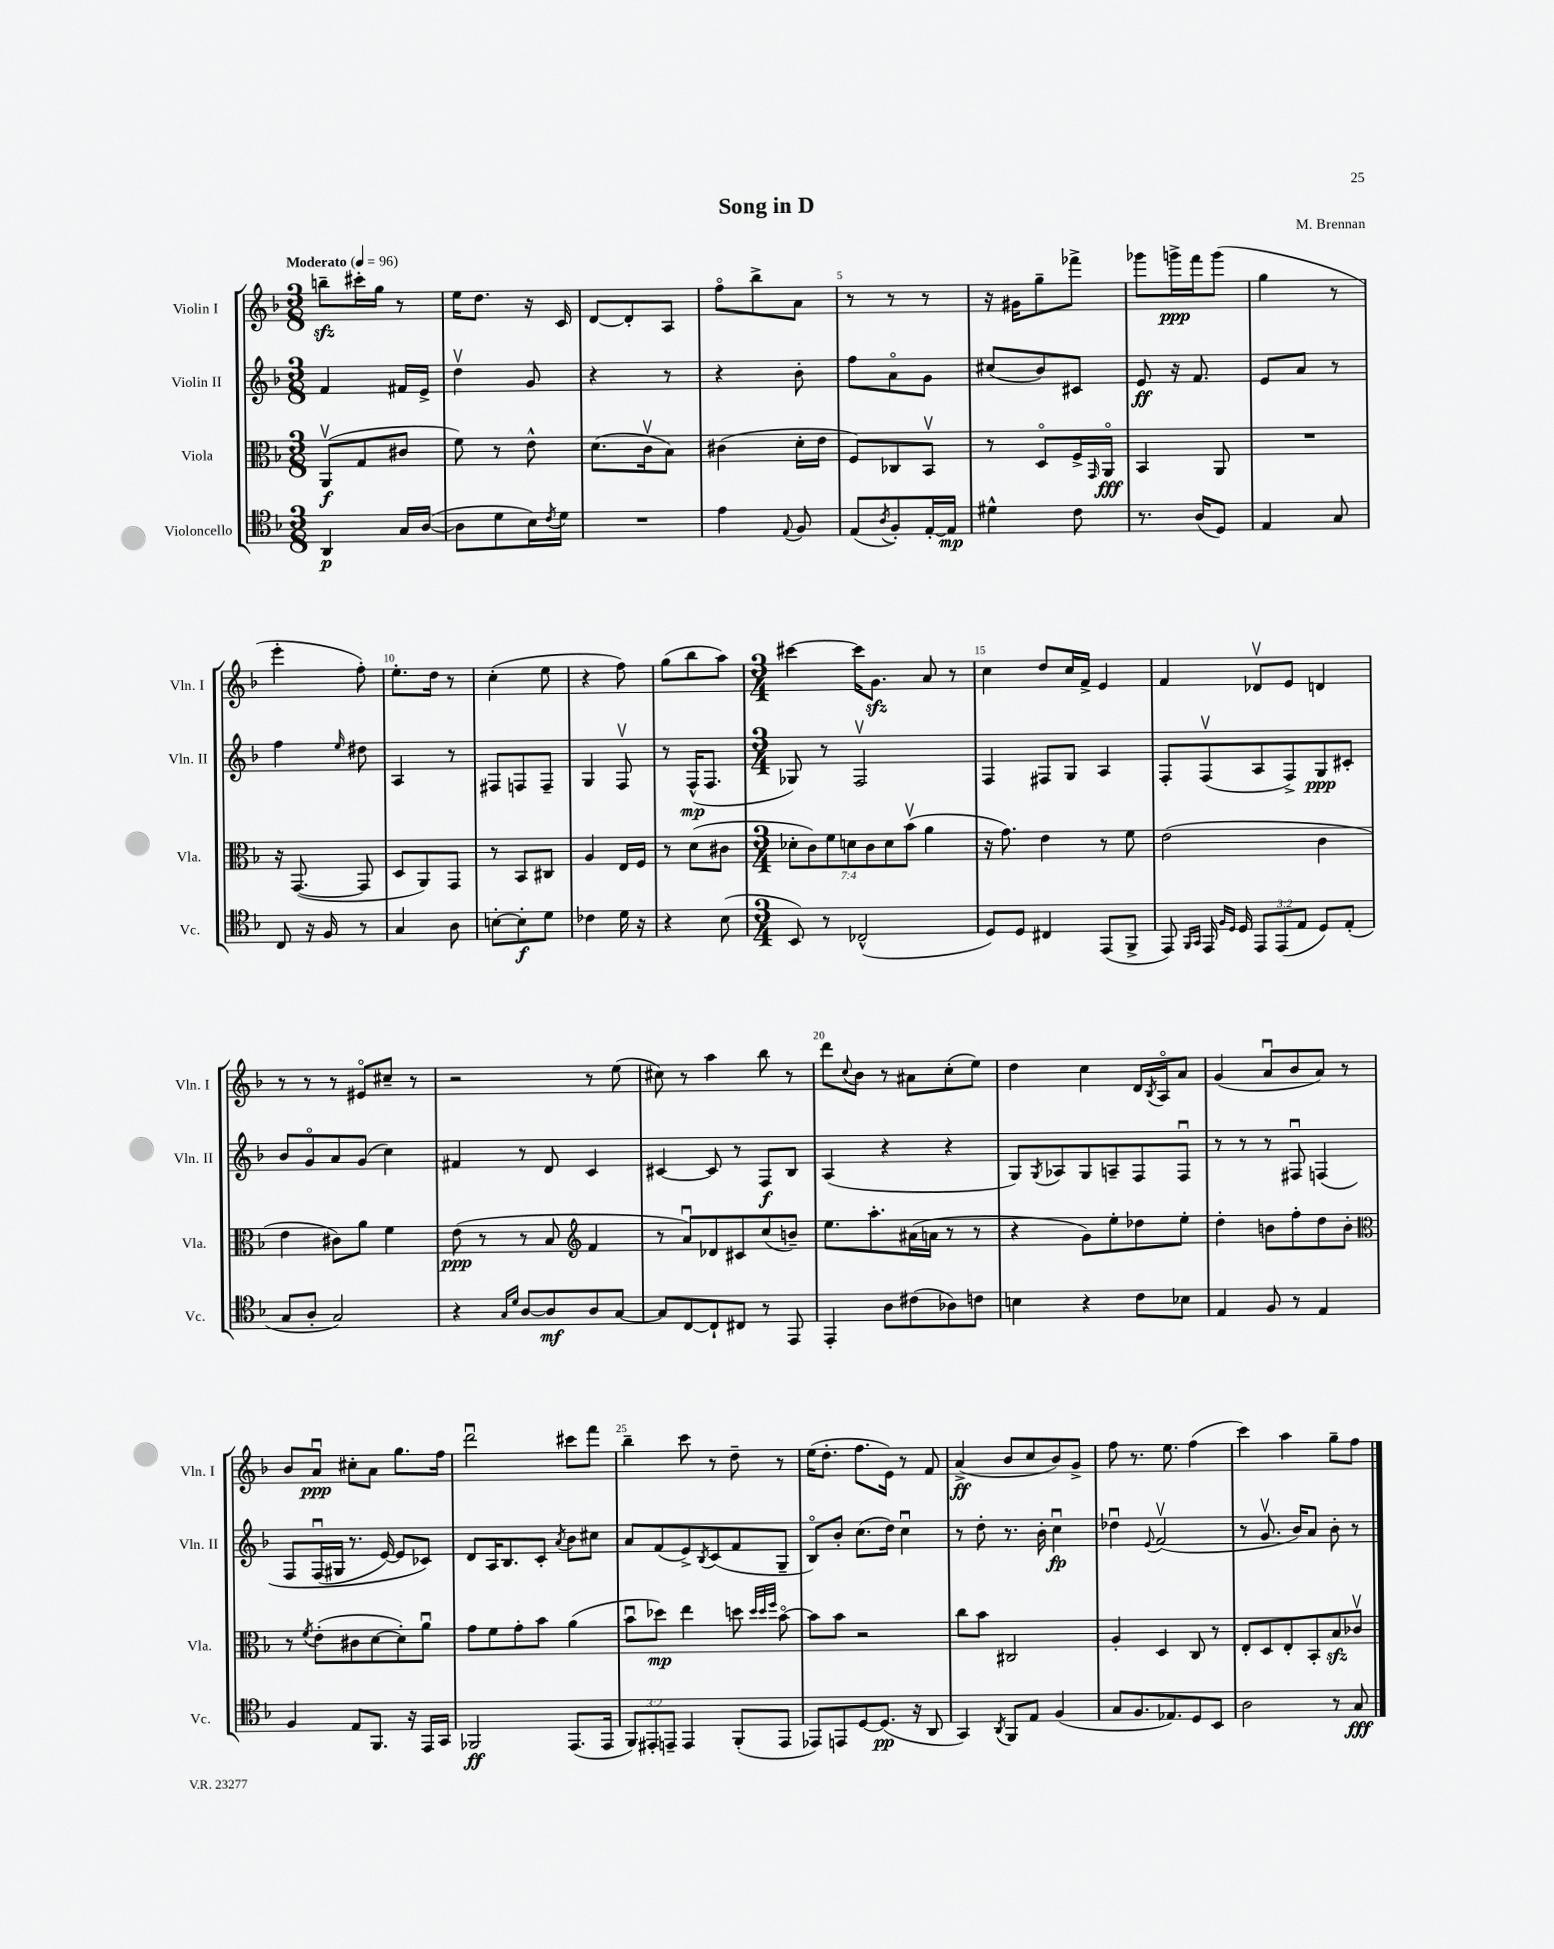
\header { title = "Song in D" composer = "M. Brennan" }
<<
\new StaffGroup <<
\new Staff = "s0" \with { instrumentName = "Violin I" shortInstrumentName = "Vln. I" } {
    \clef treble \key f \major \numericTimeSignature \time 3/8 \tempo "Moderato" 4 = 96
    b''8--\sfz cis'''16-. g''16 r8 |
    e''16 d''8. r16 c'16 |
    d'8~ d'8-. a8 |
    f''8\flageolet bes''8-> a'8 |
    r8 r8 r8 |
    r16 gis'16 g''8-- fes'''8-> |
    ges'''8 g'''16->\ppp f'''16 g'''8( |
    g''4 r8 |
    e'''4-. f''8-.) |
    e''8.-. d''16 r8 |
    c''4-.( e''8 |
    r4 f''8) |
    g''8( bes''8 a''8) |
    \numericTimeSignature \time 3/4 cis'''4~ cis'''16 g'8.\sfz a'8 r8 |
    c''4 d''8 c''16 f'16-> e'4 |
    f'4 des'8\upbow e'8 d'4 |
    r8 r8 r8 eis'8\flageolet cis''8-- r8 |
    r2 r8 e''8( |
    cis''8) r8 a''4 bes''8 r8 |
    d'''8 \appoggiatura { c''8 } bes'8 r8 ais'8 c''8-.( e''8) |
    d''4 c''4 d'16 \acciaccatura { bes8 } a16\flageolet a'8 |
    g'4( a'8\downbow bes'8 a'8) r8 |
    bes'8 a'8\downbow\ppp cis''8-. a'8 g''8. f''16 |
    d'''2\downbow cis'''8 f'''8 |
    bes''4-- c'''8 r8 d''8-- r8 |
    e''16( d''8.-. f''8. e'16) r8 f'8 |
    a'4->\ff( bes'8 c''8 bes'8) g'8-> |
    f''8 r8. e''8. f''4( |
    c'''4) a''4 g''8-- f''8 \bar "|." |
}
\new Staff = "s1" \with { instrumentName = "Violin II" shortInstrumentName = "Vln. II" } {
    \clef treble \key f \major \numericTimeSignature \time 3/8
    f'4 fis'16 e'16-> |
    d''4\upbow g'8 |
    r4 r8 |
    r4 bes'8-. |
    f''8 a'8\flageolet g'8 |
    cis''8( bes'8) cis'8 |
    e'8\ff r16 f'8. |
    e'8 a'8 r8 |
    f''4 \grace { e''16 } dis''8 |
    a4 r8 |
    fis8 f8 f8-- |
    g4 f8\upbow |
    r8 f16-^\mp( f8. |
    \numericTimeSignature \time 3/4 ges8) r8 f2\upbow |
    f4 fis8 g8 a4 |
    f8-. f8\upbow( a8 f8->) g8\ppp cis'8-. |
    bes'8 g'8\flageolet a'8 g'8( c''4) |
    fis'4 r8 d'8 c'4 |
    cis'4~ cis'8 r8 f8\f bes8 |
    a4( r4 r4 |
    g8) \acciaccatura { g8 } aes8 g8 a8-- f8 f8\downbow |
    r8 r8 r8 fis8\downbow f4\( |
    f8 f16\downbow( gis16 r8. e'16~) e'8 ces'8\) |
    d'8 a16 bes8. c'8-. \acciaccatura { a'8 } bes'8 cis''8 |
    a'8 f'8( e'8->) \acciaccatura { bes8 } c'8( f'8 g8-- |
    bes8\flageolet) bes'8-. c''8.( d''16) c''4\downbow |
    r8 d''8-. r8. bes'16-. c''4\downbow\fp |
    des''4\downbow \appoggiatura { e'8 } f'2\upbow( |
    r8 g'8.\upbow bes'16) a'8 bes'8-. r8 \bar "|." |
}
\new Staff = "s2" \with { instrumentName = "Viola" shortInstrumentName = "Vla." } {
    \clef alto \key f \major \numericTimeSignature \time 3/8 \override Staff.TupletNumber.text = #tuplet-number::calc-fraction-text
    a,8\upbow\f( g8 cis'8 |
    f'8) r8 e'8-^ |
    d'8.( c'16\upbow bes8) |
    cis'4( d'16-. e'16 |
    f8) ces8 bes,8\upbow |
    r8 d8\flageolet f16-> \grace { g,16 } a,16\flageolet\fff |
    bes,4 a,8 |
    R4. |
    r16 g,8.~( g,8 |
    d8 a,8) g,8 |
    r8 bes,8 cis8 |
    a4 e16 f16 |
    r8 d'8( cis'8 |
    \numericTimeSignature \time 3/4 \tuplet 7/4 { des'8-. c'8) f'8 d'8 c'8 d'8 bes'8\upbow( } a'4 |
    r16 g'8.) e'4 r8 f'8 |
    e'2( c'4 |
    e'4 cis'8) a'8 f'4 |
    e'8\ppp( r8 r8 bes8 \clef treble f'4 |
    r8 a'8\downbow) des'8 cis'8 c''8( b'8--) |
    e''8. a''8.-. ais'16( a'16 r8 r8 |
    r4 g'8) e''8-. des''8 e''8-. |
    d''4-. b'8 f''8-. d''8 b'8-. |
    \clef alto r8 \acciaccatura { f'8 } e'8-.( cis'8 d'8~ d'8-.) a'8\downbow |
    g'8 f'8 g'8-. bes'8 a'4( |
    bes'8\downbow des''8\mp) e''4 d''8 \grace { d''32 d''32 f''32 } bes'8~\flageolet |
    bes'8 bes'8 r2 |
    c''8 bes'8 cis2 |
    a4-. d4 c8 r8 |
    e8-. d8 e8-. bes,8-. bes8\sfz ces'8\upbow \bar "|." |
}
\new Staff = "s3" \with { instrumentName = "Violoncello" shortInstrumentName = "Vc." } {
    \clef tenor \key f \major \numericTimeSignature \time 3/8 \override Staff.TupletNumber.text = #tuplet-number::calc-fraction-text
    a,4\p g16 a16~( |
    a8 d'8 bes16) \acciaccatura { c'8 } d'16 |
    R4. |
    e'4 \appoggiatura { e8 } f8 |
    e8( \acciaccatura { a8 } f8-.) e16~-. e16\mp |
    dis'4-^ c'8 |
    r8. a16( d8) |
    e4 g8 |
    c8 r16 f16 r8 |
    g4 a8 |
    b8~-. b8-.\f d'8 |
    ces'4 d'16 r16 |
    r4 bes8( |
    \numericTimeSignature \time 3/4 bes,8) r8 ces2-^( |
    d8) d8 cis4 e,8( f,8-> |
    e,8) \grace { f,16 g,16 } e,16 \grace { f16 d16 } d16 \tuplet 3/2 { e,8 e,8( e8 } d8) e8-.( |
    g8 a8-. g2) |
    r4 \grace { g16 d'16 } a8~ a8\mf a8 g8~ |
    g8 c8~ c8-! cis8 r8 e,8 |
    e,4-. a8 cis'8( aes8) c'8 |
    b4 r4 c'8 bes8 |
    e4 f8 r8 e4 |
    f4 e8 f,8. r16 e,16 g,16 |
    fes,2\ff e,8.( e,16 |
    \tuplet 3/2 { f,8) eis,8-. e,8-- } e,4 f,8-.( e,8 |
    ees,8) e,8 d8~ d8.\pp( r16 a,8 |
    g,4) \acciaccatura { a,8 } f,8 e8 f4( |
    g8 f8. ees8.) d8 bes,8 |
    a2 r8 g8\fff \bar "|." |
}
>>
>>
\layout { \context { \Score \override BarNumber.break-visibility = ##(#f #t #t) barNumberVisibility = #(every-nth-bar-number-visible 5) } }
